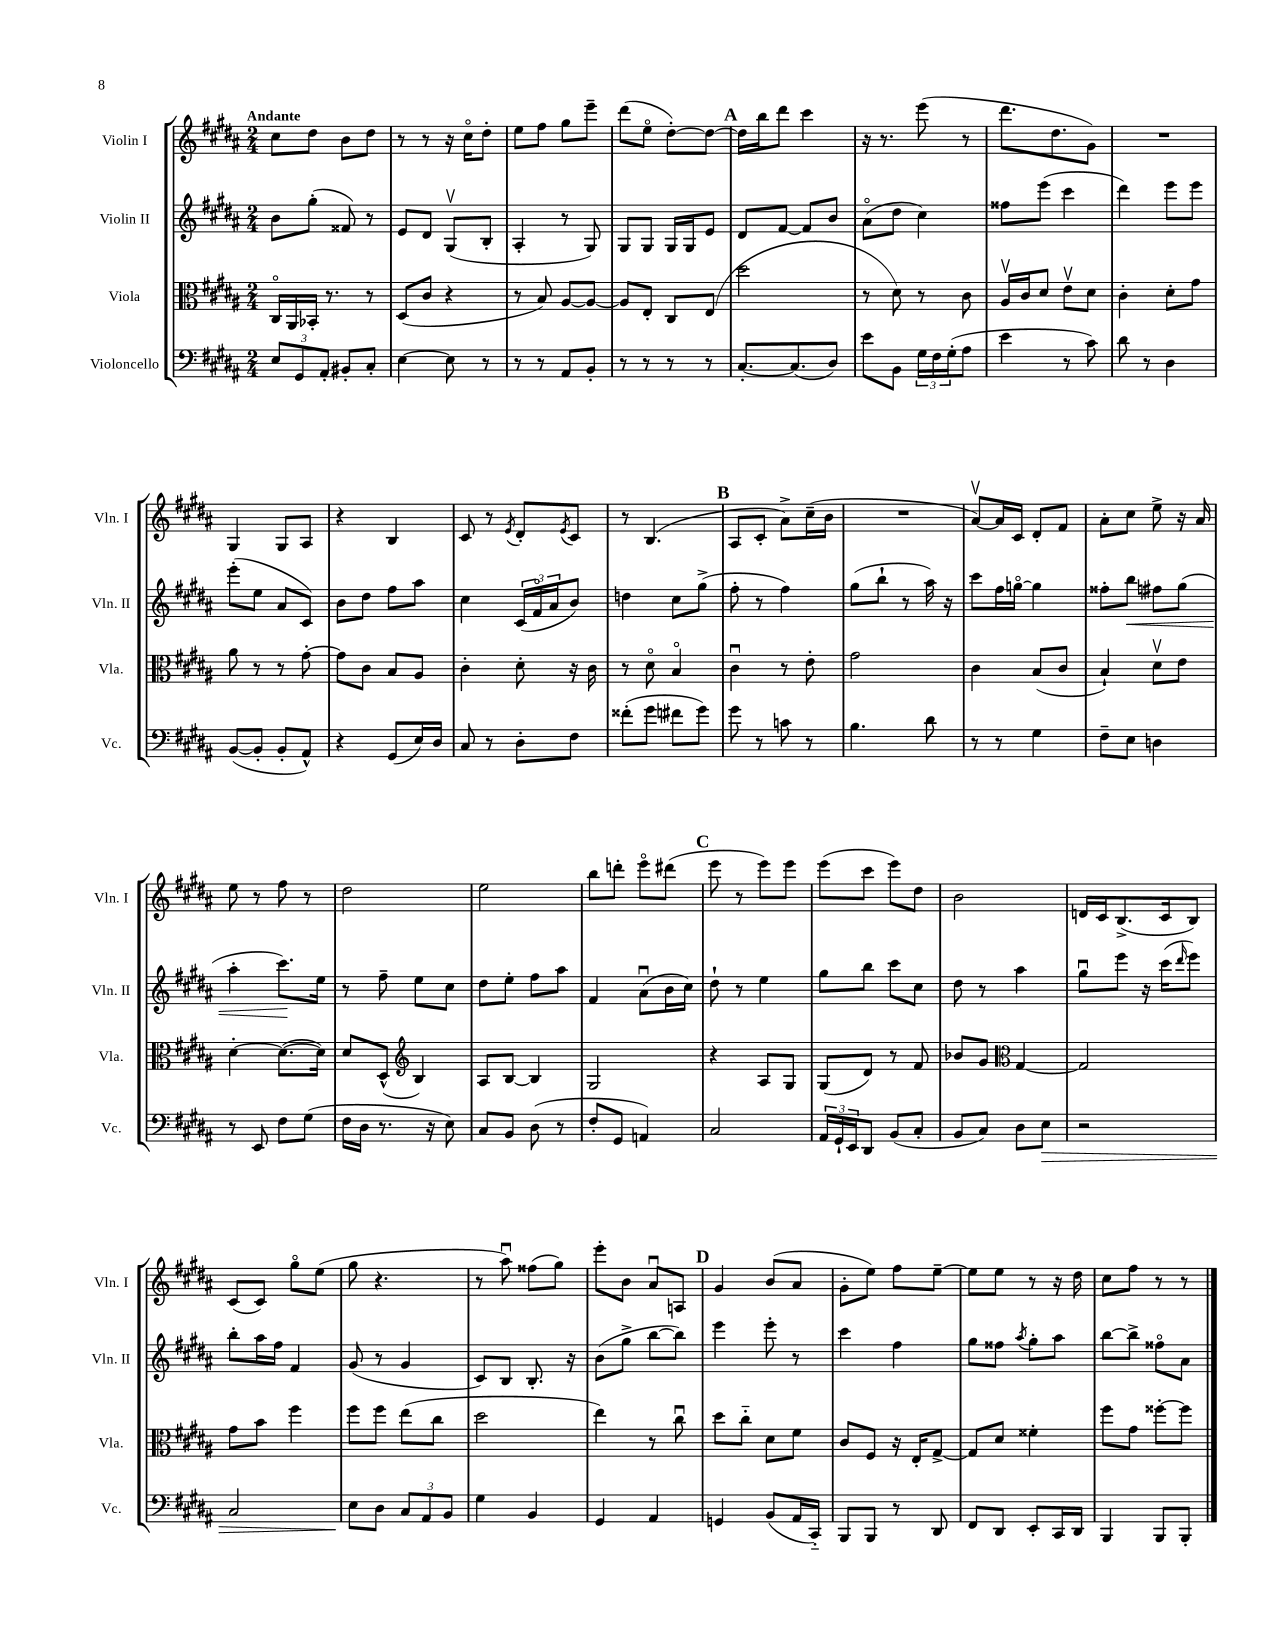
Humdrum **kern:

**kern	**kern	**kern	**kern
*staff4	*staff3	*staff2	*staff1
*clefF4	*clefC3	*clefG2	*clefG2
*k[f#c#g#d#a#]	*k[f#c#g#d#a#]	*k[f#c#g#d#a#]	*k[f#c#g#d#a#]
*M2/4	*M2/4	*M2/4	*M2/4
12E	16C#o	8b	8cc#
.	16AA#	.	.
12GG#	.	.	.
.	16BB-'	(8gg#'	8dd#
12AA#'	.	.	.
.	8.r	.	.
8BB#'	.	8f##)	8b
8C#'	8r	8r	8dd#
=	=	=	=
[4E	(8D#	8e	8r
.	8c#	8d#	8r
8E]	4r	(8G#v	16r
.	.	.	16cc#o
8r	.	8B'	8dd#'
=	=	=	=
8r	8r	4A#'	8ee
8r	8B)	.	8ff#
8AA#	[8A#	8r	8gg#
8BB'	8A#_	8G#)	8eee~
=	=	=	=
8r	8A#]	8G#	(8ddd#
8r	8E'	8G#	8eeo
8r	8C#	16G#	[8dd#')
.	.	16G#	.
8r	(8E	8e	8dd#_
=	=	=	=
[8.C#'	2dd#	8d#	16dd#]
.	.	.	16bb
.	.	[8f#	8ddd#
(8.C#]	.	.	.
.	.	8f#]	4ccc#
8D#)	.	8b	.
=	=	=	=
8e	8r	(8a#o	16r
.	.	.	8.r
8BB	8d#)	8dd#	.
24G#	8r	4cc#)	(8eee
24F#	.	.	.
(24G#'	.	.	.
8A#	8c#	.	8r
=	=	=	=
4e	16A#v	8ff##	8.ddd#
.	16c#	.	.
.	8d#	(8eee	.
.	.	.	8.dd#
8r	8ev	4ccc#	.
8c#)	8d#	.	8g#)
=	=	=	=
8d#	4c#'	4ddd#)	2r
8r	.	.	.
4D#	8d#'	8eee	.
.	8g#	8eee	.
=	=	=	=
([8BB	8a#	(8eee'	4G#
8BB']	8r	8ee	.
8BB'	8r	8a#	8G#
8AA#^^)	[8g#'	8c#)	8A#
=	=	=	=
4r	8g#]	8b	4r
.	8c#	8dd#	.
(8GG#	8B	8ff#	4B
16E)	8A#	8aa#	.
16D#	.	.	.
=	=	=	=
8C#	4c#'	4cc#	8c#
8r	.	.	8r
.	.	.	8qe
8D#'	8d#'	(24c#	8d#'
.	.	24f#o	.
.	.	24a#	.
.	.	.	8qe
8F#	16r	8b)	8c#
.	16c#	.	.
=	=	=	=
(8f##'	8r	4dd	8r
8g#	8d#o	.	(4.B
8f#	4Bo	8cc#	.
8g#)	.	(8gg#^	.
=	=	=	=
8g#	4c#u	8ff#'	8A#
8r	.	8r	8c#'
8c	8r	4ff#)	8a#^)
8r	8e'	.	(16cc#~
.	.	.	16b
=	=	=	=
4.B	2g#	(8gg#	2r
.	.	8bb`	.
.	.	8r	.
8d#	.	16aa#)	.
.	.	16r	.
=	=	=	=
8r	4c#	8ccc#	[8a#v)
8r	.	16ff#	16a#]
.	.	[16ggo	16c#
4G#	(8B	4gg]	8d#'
.	8c#	.	8f#
=	=	=	=
8F#~	4B`)	8ff##'	8a#'
8E	.	8bb	8cc#
4D	8d#v	8ff#	8ee^
.	8e	(8gg#	16r
.	.	.	16a#
=	=	=	=
8r	[4d#'	4aa#'	8ee
8EE	.	.	8r
8F#	(8.d#_	8.ccc#)	8ff#
(8G#	.	.	8r
.	16d#])	16ee	.
=	=	=	=
16F#	8d#	8r	2dd#
16D#	.	.	.
8.r	(8D#^^	8ff#~	.
*	*clefG2	*	*
.	4B)	8ee	.
16r	.	.	.
8E)	.	8cc#	.
=	=	=	=
8C#	8A#	8dd#	2ee
8BB	[8B	8ee'	.
(8D#	4B]	8ff#	.
8r	.	8aa#	.
=	=	=	=
8F#'	2G#	4f#	8bb
8GG#	.	.	8ddd'
4AA)	.	(8a#u	8eeeo
.	.	16b	(8ddd#
.	.	16cc#)	.
=	=	=	=
2C#	4r	8dd#`	8eee
.	.	8r	8r
.	8A#	4ee	8eee)
.	8G#	.	8eee
=	=	=	=
24AA#	(8G#	8gg#	(8eee
24GG#`	.	.	.
24EE	.	.	.
8DD#	8d#)	8bb	8ccc#
(8BB	8r	8ccc#	8eee)
8C#'	8f#	8cc#	8dd#
=	=	=	=
8BB	8b-	8dd#	2b
8C#)	8g#	8r	.
*	*clefC3	*	*
8D#	[4G#	4aa#	.
8E	.	.	.
=	=	=	=
2r	2G#]	8gg#u	16d
.	.	.	16c#
.	.	8eee	(8.B^
.	.	16r	.
.	.	(16ccc#	16c#
.	.	16qqddd#	.
.	.	8eee)	8B)
=	=	=	=
2C#	8g#	8bb'	(8c#
.	8b	16aa#	8c#)
.	.	16ff#	.
.	4ff#	4f#	8gg#o
.	.	.	(8ee
=	=	=	=
8E	8ff#	(8g#	8gg#
8D#	8ff#	8r	4.r
12C#	(8ee	4g#	.
12AA#	.	.	.
.	8cc#	.	.
12BB	.	.	.
=	=	=	=
4G#	2dd#	8c#)	8r
.	.	8B	8aa#u)
4BB	.	8.B'	(8ff##
.	.	.	8gg#)
.	.	16r	.
=	=	=	=
4GG#	4ee)	(8b	8eee'
.	.	8gg#^	8b
4AA#	8r	[8bb	8a#u
.	8cc#u	8bb])	8A
=	=	=	=
4GG	8dd#	4eee	4g#
.	8cc#'~	.	.
(8BB	8d#	8eee'	(8b
16AA#	8f#	8r	8a#
16CC#'~)	.	.	.
=	=	=	=
8BBB	8c#	4ccc#	8g#'
8BBB	8F#	.	8ee)
8r	16r	4ff#	8ff#
.	16E'	.	.
8DD#	[8G#^	.	[8ee~
=	=	=	=
8FF#	8G#]	8gg#	8ee]
8DD#	8d#	8ff##	8ee
.	.	8qaa#	.
8EE'	4f##'	8gg#'	8r
16CC#	.	8aa#	16r
16DD#	.	.	16dd#
=	=	=	=
4BBB	8ff#	[8bb	8cc#
.	8g#	8bb^]	8ff#
8BBB	[8ff##'	8ff##o	8r
8BBB'	8ff##]	8a#	8r
==	==	==	==
*-	*-	*-	*-
